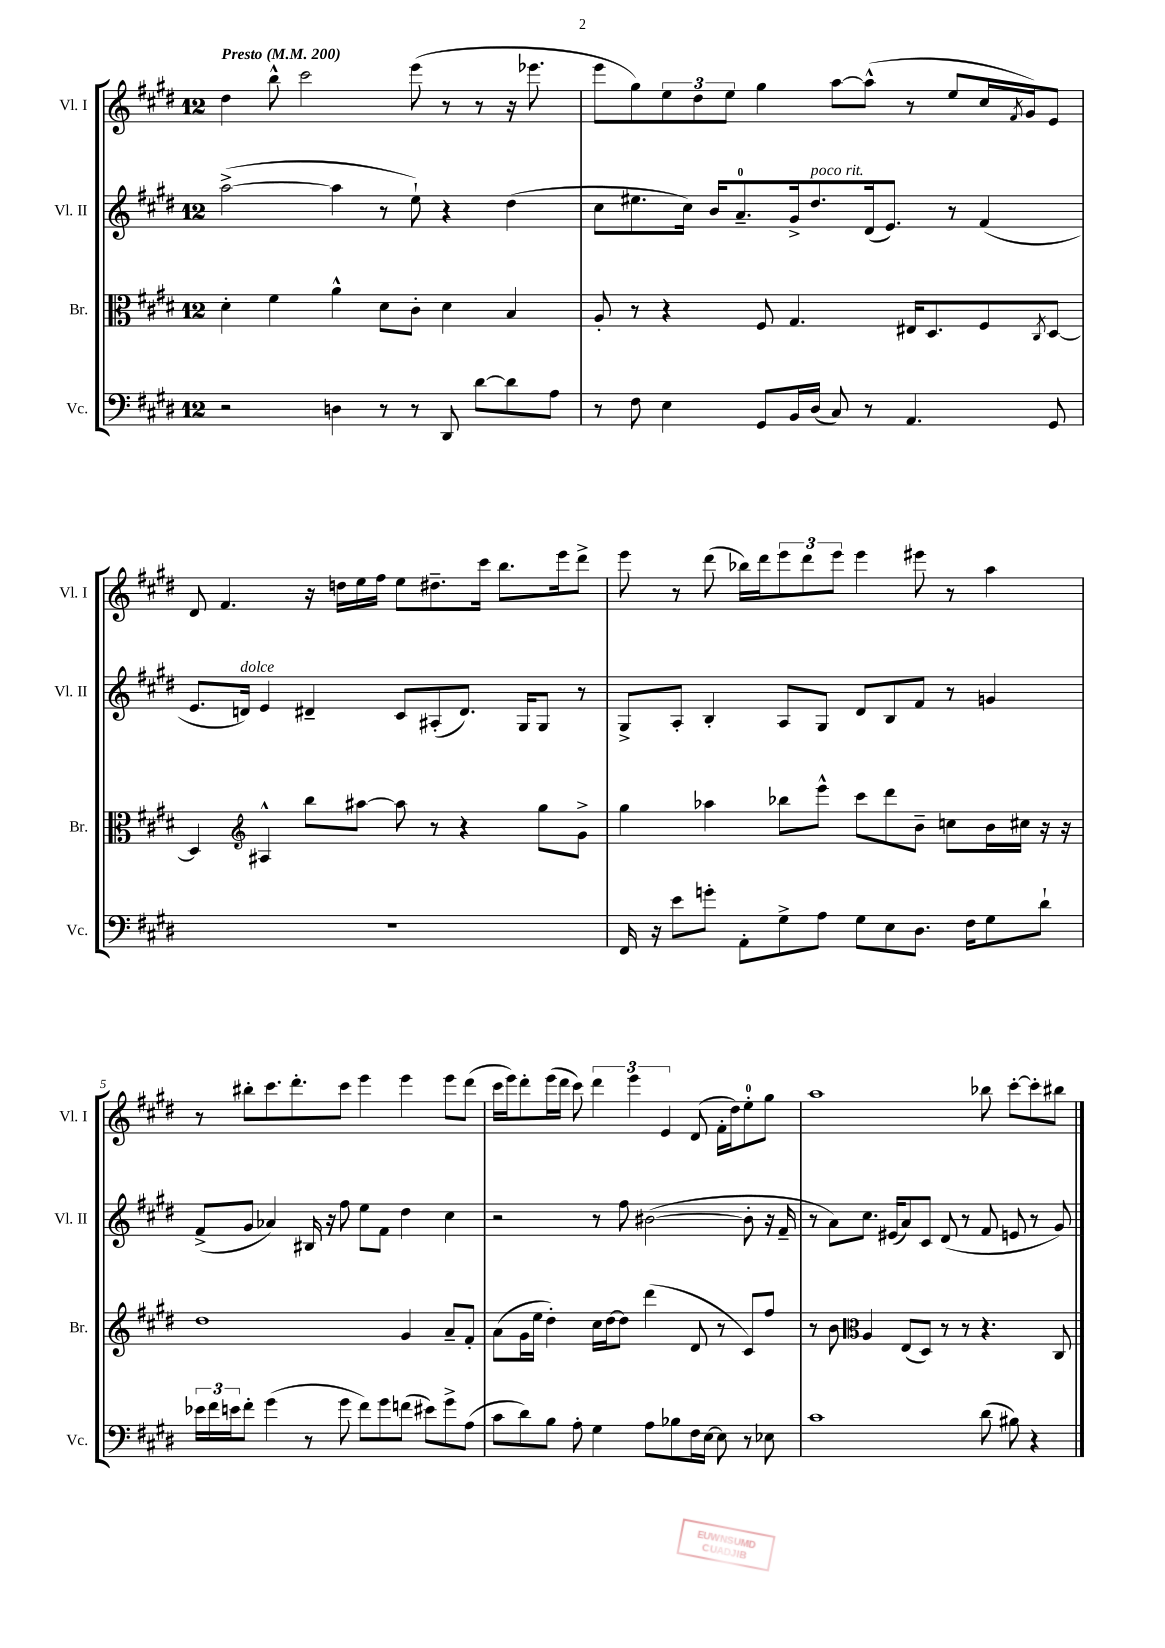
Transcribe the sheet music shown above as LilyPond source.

<<
\new StaffGroup <<
\new Staff = "s0" \with { instrumentName = "Vl. I" shortInstrumentName = "Vl. I" } {
    \clef treble \key e \major \once \override Staff.TimeSignature.style = #'single-digit \time 12/8 \tempo "Presto" 4 = 200
    dis''4 b''8-^ cis'''2 e'''8( r8 r8 r16 ees'''8. |
    e'''8 gis''8) \tuplet 3/2 { e''8 dis''8 e''8 } gis''4 a''8~ a''8-^( r8 e''8 cis''16 \acciaccatura { fis'8 } gis'16) e'8 |
    dis'8 fis'4. r16 d''16 e''16 fis''16 e''8 dis''8.-- cis'''16 b''8. e'''16 dis'''8-> |
    e'''8 r8 dis'''8( bes''16) dis'''16 \tuplet 3/2 { e'''8 dis'''8 e'''8 } e'''4 eis'''8 r8 a''4 |
    r8 bis''8-. cis'''8. dis'''8.-. cis'''8 e'''4 e'''4 e'''8 dis'''8( |
    cis'''16 e'''16) dis'''8-. e'''16( dis'''16 cis'''8) \tuplet 3/2 { dis'''4 e'''4 e'4 } dis'8( fis'16-. dis''16) e''8-0-. gis''8 |
    a''1 bes''8 cis'''8~-. cis'''8-. bis''8 \bar "|." |
}
\new Staff = "s1" \with { instrumentName = "Vl. II" shortInstrumentName = "Vl. II" } {
    \clef treble \key e \major \once \override Staff.TimeSignature.style = #'single-digit \time 12/8
    a''2~->( a''4 r8 e''8-!) r4 dis''4( |
    cis''8 eis''8. cis''16) b'16 a'8.-0-- gis'16-> dis''8.^\markup { \italic "poco rit." } dis'16( e'8.) r8 fis'4( |
    e'8. d'16^\markup { \italic "dolce" }) e'4 dis'4-- cis'8 ais8-.( dis'8.) gis16 gis8 r8 |
    gis8-> a8-. b4-. a8 gis8 dis'8 b8 fis'8 r8 g'4 |
    fis'8->( gis'8 aes'4) bis16 r16 fis''8 e''8 fis'8 dis''4 cis''4 |
    r2 r8 fis''8 bis'2~( bis'8-. r16 fis'16-- |
    r8 a'8) cis''8. eis'16( a'8) cis'8 dis'8( r8 fis'8 e'8 r8 gis'8) \bar "|." |
}
\new Staff = "s2" \with { instrumentName = "Br." shortInstrumentName = "Br." } {
    \clef alto \key e \major \once \override Staff.TimeSignature.style = #'single-digit \time 12/8
    dis'4-. fis'4 a'4-^ dis'8 cis'8-. dis'4 b4 |
    a8-. r8 r4 fis8 gis4. eis16 dis8. fis8 \acciaccatura { cis8 } dis8~ |
    dis4 \clef treble ais4-^ b''8 ais''8~ ais''8 r8 r4 gis''8 gis'8-> |
    gis''4 aes''4 bes''8 e'''8-^ cis'''8 dis'''8 b'8-- c''8 b'16 cis''16 r16 r16 |
    dis''1 gis'4 a'8-- fis'8-. |
    a'8( gis'16 e''16 dis''4-.) cis''16 dis''16~ dis''8 dis'''4( dis'8 r8 cis'8) fis''8 |
    r8 b'8 \clef alto a4 e8( dis8) r8 r8 r4. cis8 \bar "|." |
}
\new Staff = "s3" \with { instrumentName = "Vc." shortInstrumentName = "Vc." } {
    \clef bass \key e \major \once \override Staff.TimeSignature.style = #'single-digit \time 12/8
    r2 d4 r8 r8 dis,8 dis'8~ dis'8 a8 |
    r8 fis8 e4 gis,8 b,16 dis16( cis8) r8 a,4. gis,8 |
    R1. |
    fis,16 r16 e'8 g'8-. a,8-. gis8-> a8 gis8 e8 dis8. fis16 gis8 dis'8-! |
    \tuplet 3/2 { ees'16 fis'16 e'16 } fis'8-. gis'4( r8 gis'8 fis'8) gis'8 f'8( eis'8) gis'8-> a8( |
    cis'8 dis'8) b8 a8-. gis4 a8 bes8 fis16 e16~ e8 r8 ees8 |
    cis'1 dis'8( bis8) r4 \bar "|." |
}
>>
>>
\layout { \context { \Score \override BarNumber.break-visibility = ##(#f #t #t) barNumberVisibility = #(every-nth-bar-number-visible 5) } }
